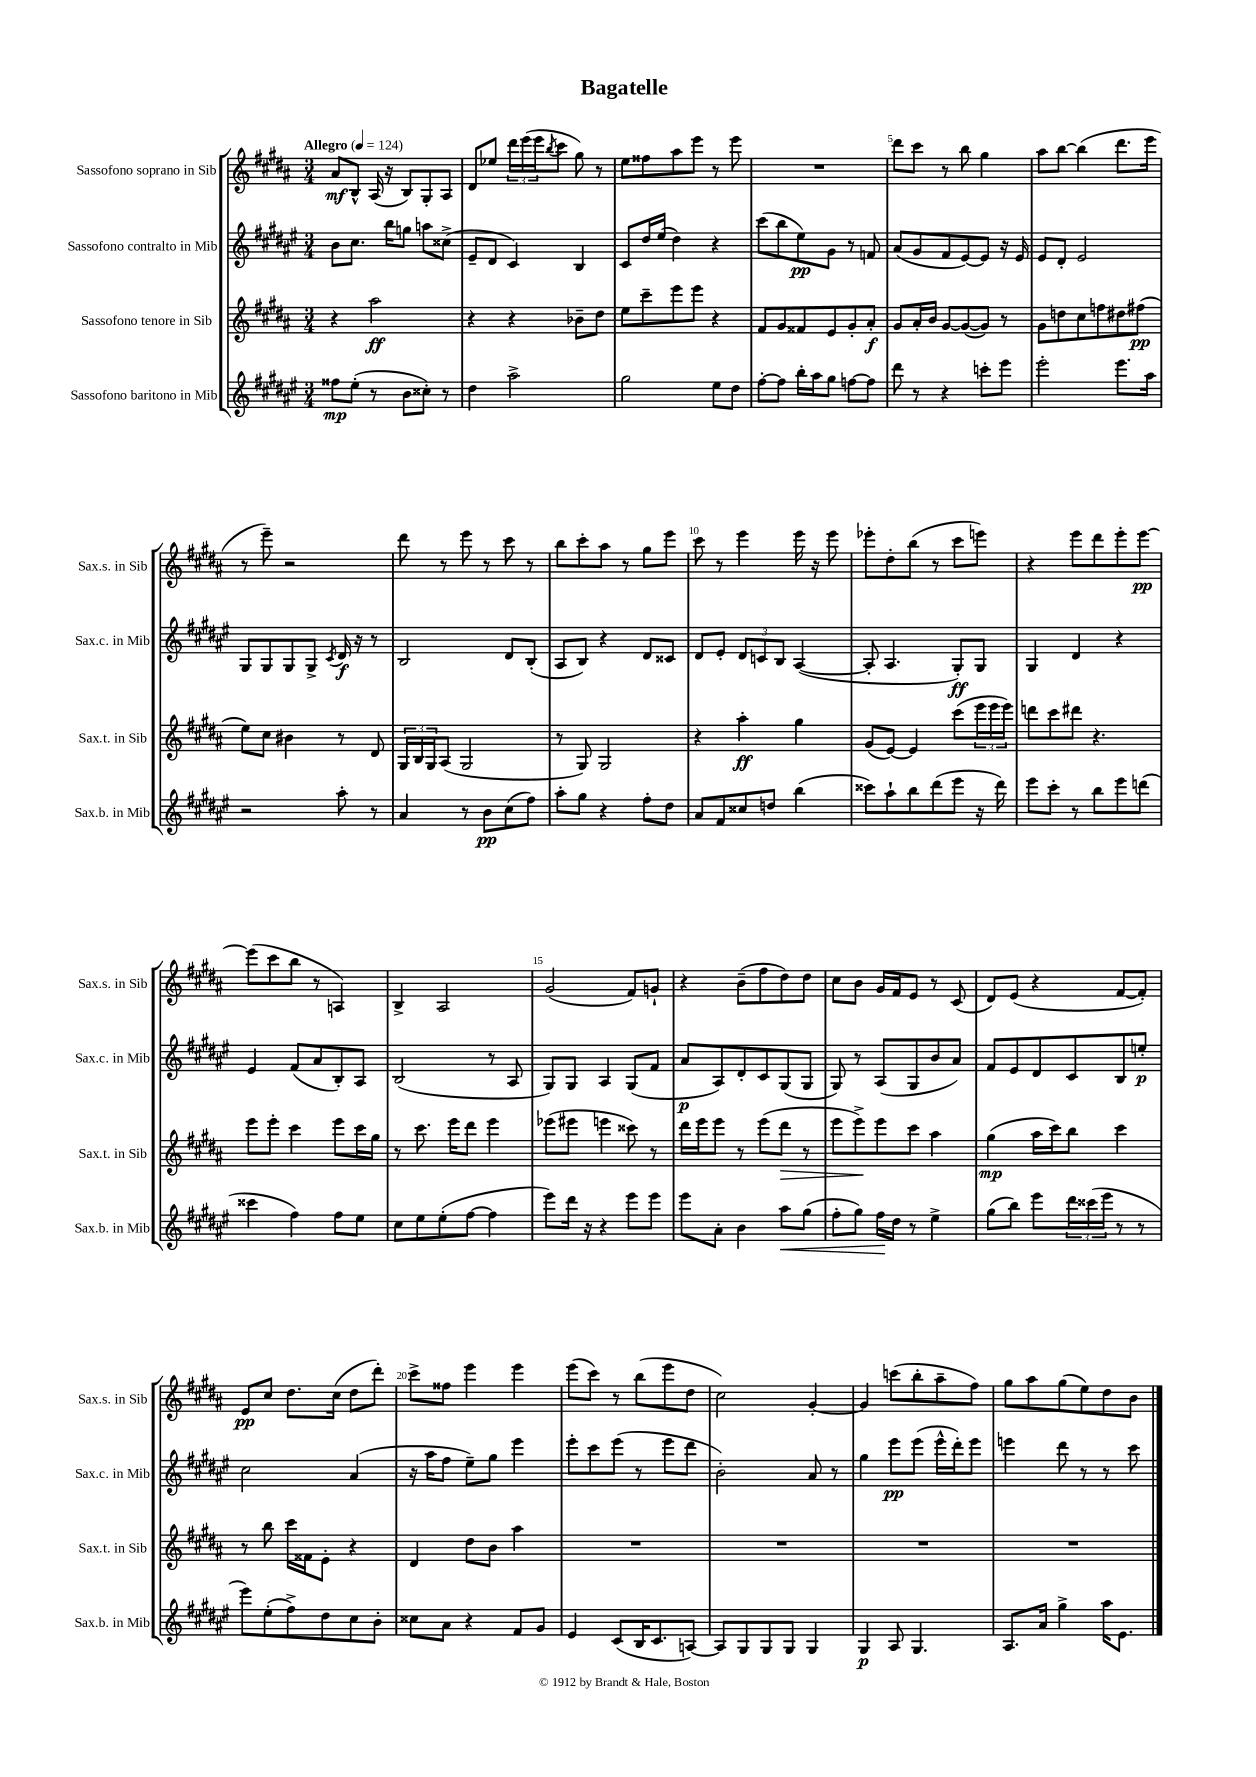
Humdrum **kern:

**kern	**kern	**kern	**kern
*staff4	*staff3	*staff2	*staff1
*clefG2	*clefG2	*clefG2	*clefG2
*k[f#c#g#d#a#e#]	*k[f#c#g#d#a#]	*k[f#c#g#d#a#e#]	*k[f#c#g#d#a#]
*M3/4	*M3/4	*M3/4	*M3/4
*MM124	*MM124	*MM124	*MM124
8ff##	4r	8b	8a#
(8ee#'	.	8.cc#	8B^^
8r	2aa#	.	(16A#
.	.	16bb	16r
8b	.	8gg	8B)
8cc##')	.	8aa	8G#'
8r	.	(8cc##^	8A#
=	=	=	=
4dd#	4r	8e#~	8d#
.	.	8d#	8ee-
2aa#^	4r	4c#)	24ddd#
.	.	.	(24eee
.	.	.	24eee
.	.	.	8qbb
.	.	.	8ccc#
.	8b-~	4B	8gg#)
.	8dd#	.	8r
=	=	=	=
2gg#	8ee	8c#	8ee
.	8ccc#~	16dd#	8ff##
.	.	(16ee#	.
.	8eee	4dd#)	8aa#
.	8eee	.	8eee
8ee#	4r	4r	8r
8dd#	.	.	8eee
=	=	=	=
[8ff#'	8f#	(8ccc#	2.r
8ff#]	8g#	8bb	.
16bb'	8f##	8ee#)	.
16aa#	.	.	.
8gg#	8e	8g#	.
[8ff	8g#'	8r	.
8ff]	8a#'	8f	.
=	=	=	=
8ddd#	8g#	(8a#	8ddd#
8r	16a#'	8g#	8ccc#
.	16b	.	.
4r	[8g#	8f#	8r
.	(8g#_	[8e#)	8bb
8ccc'	8g#])	8e#]	4gg#
8eee#	8r	16r	.
.	.	16e#	.
=	=	=	=
2eee#'	8g#	8e#	8aa#
.	8dd	8d#'	[8bb
.	8cc#	2e#	(4bb]
.	8ff	.	.
8.eee#	8dd#	.	8.ddd#
.	(8ff#	.	.
16aa#	.	.	16eee
=	=	=	=
2r	8ee)	8G#	8r
.	8cc#	8G#	8eee~)
.	4b#	8G#	2r
.	.	8G#^	.
.	.	8qc#	.
8aa#'	8r	16d#	.
.	.	16r	.
8r	8d#	8r	.
=	=	=	=
4a#	24G#	2B	8ddd#
.	24B	.	.
.	24G#	.	.
.	(8A#	.	8r
8r	2G#	.	8eee
8b	.	.	8r
(8cc#	.	8d#	8ccc#
8ff#)	.	(8B'	8r
=	=	=	=
8aa#'	8r	8A#	8bb
8gg#	8G#)	8B)	8ccc#'
4r	2G#	4r	8aa#
.	.	.	8r
8ff#'	.	8d#	8gg#
8dd#	.	8c##	8eee
=	=	=	=
8a#	4r	8d#	8ccc#
8f#	.	8e#'	8r
8cc##	4aa#'	12d#	4eee
.	.	12c	.
8dd	.	.	.
.	.	12B	.
(4bb	4gg#	([4A#	16eee
.	.	.	16r
.	.	.	8eee
=	=	=	=
8ccc##)	(8g#	8A#']	8eee-'
8aa#`	[8e)	4.A#	8dd#'
8bb	4e]	.	(8bb
(8ddd#	.	.	8r
8eee#	(8ccc#	8G#')	8ccc#
16r	24eee	8G#	8eee)
.	24eee	.	.
16ddd#)	.	.	.
.	24eee)	.	.
=	=	=	=
8eee#	8ddd	4G#	4r
8ccc#'	8ccc#	.	.
8r	8ddd#	4d#	8eee
8bb	4.r	.	8ddd#
8eee#	.	4r	8eee'
(8ddd	.	.	[8eee
=	=	=	=
4ccc##	8eee	4e#	(8eee]
.	8eee'	.	8ccc#
4ff#)	4ccc#	(8f#	8bb
.	.	8a#	8r
8ff#	8eee	8B')	4A)
8ee#	16ccc#	8A#	.
.	16gg#	.	.
=	=	=	=
8cc#	8r	(2B	4B^
8ee#	8.ccc#	.	.
(8ee#'	.	.	2A#
.	16eee	.	.
[8ff#	8ddd#	.	.
4ff#]	4eee	8r	.
.	.	8A#	.
=	=	=	=
8eee#)	(8eee-	8G#)	(2g#
16ddd#	8eee#	8G#	.
16r	.	.	.
4r	4eee	4A#	.
8eee#	8ccc##)	(8G#	8f#)
8eee#	8r	8f#	8g`
=	=	=	=
8eee#	16ddd#	8a#	4r
.	16eee	.	.
8a#'	8eee	8A#)	.
4b	8r	8d#'	(8b~
.	(8eee	8c#	8ff#
8aa#	8ddd#	(8G#	8dd#)
(8gg#	8r	8G#	8dd#
=	=	=	=
8ff#'	8eee	8G#)	8cc#
8gg#)	8eee^)	8r	8b
16ff#	8eee	(8A#	16g#
16dd#	.	.	16f#
8r	8ccc#	8G#	8e
4ee#^	4aa#	8b	8r
.	.	8a#)	(8c#
=	=	=	=
(8gg#	(4gg#	8f#	8d#)
8bb)	.	8e#	(8e
8eee#	16aa#	8d#	4r
.	16ccc#)	.	.
24ddd#	8bb	8c#	.
(24ccc##	.	.	.
24eee#	.	.	.
8r	4ccc#	8B	[8f#
8r	.	8ee'	8f#'])
=	=	=	=
8eee#)	8r	2cc#	8e
(8ee#'	8bb	.	8cc#
8ff#^)	16ccc#	.	8.dd#
.	16f##	.	.
8dd#	8e'	.	.
.	.	.	(16cc#
8cc#	4r	(4a#	8dd#
8b'	.	.	8ddd#')
=	=	=	=
8cc##	4d#	16r	8ccc#^
.	.	16aa#	.
8a#	.	8ff#	8ff##
4r	8dd#	8ee#~)	4eee
.	8b	8gg#	.
8f#	4aa#	4eee#	4eee
8g#	.	.	.
=	=	=	=
4e#	2.r	8eee#'	(8eee
.	.	8ccc#	8ccc#)
(8c#	.	(8eee#	8r
16B	.	8r	(8bb
8.c#	.	.	.
.	.	8eee#	8eee
[8A)	.	8ddd#	8dd#
=	=	=	=
8A]	2.r	2b')	2cc#)
8G#	.	.	.
8G#	.	.	.
8G#	.	.	.
4G#	.	8a#	[4g#'
.	.	8r	.
=	=	=	=
4G#	2.r	4gg#	4g#]
8A#	.	8eee#	(8ccc
4.G#	.	(8eee#	8bb'
.	.	16eee#^^	8aa#~
.	.	16ddd#')	.
.	.	8eee#	8ff#)
=	=	=	=
8.A#	2.r	4eee	8gg#
.	.	.	8aa#
16a#	.	.	.
4gg#^	.	8ddd#	(8gg#
.	.	8r	8ee)
16aa#	.	8r	8dd#
8.e#	.	.	.
.	.	8ccc#	8b
==	==	==	==
*-	*-	*-	*-
